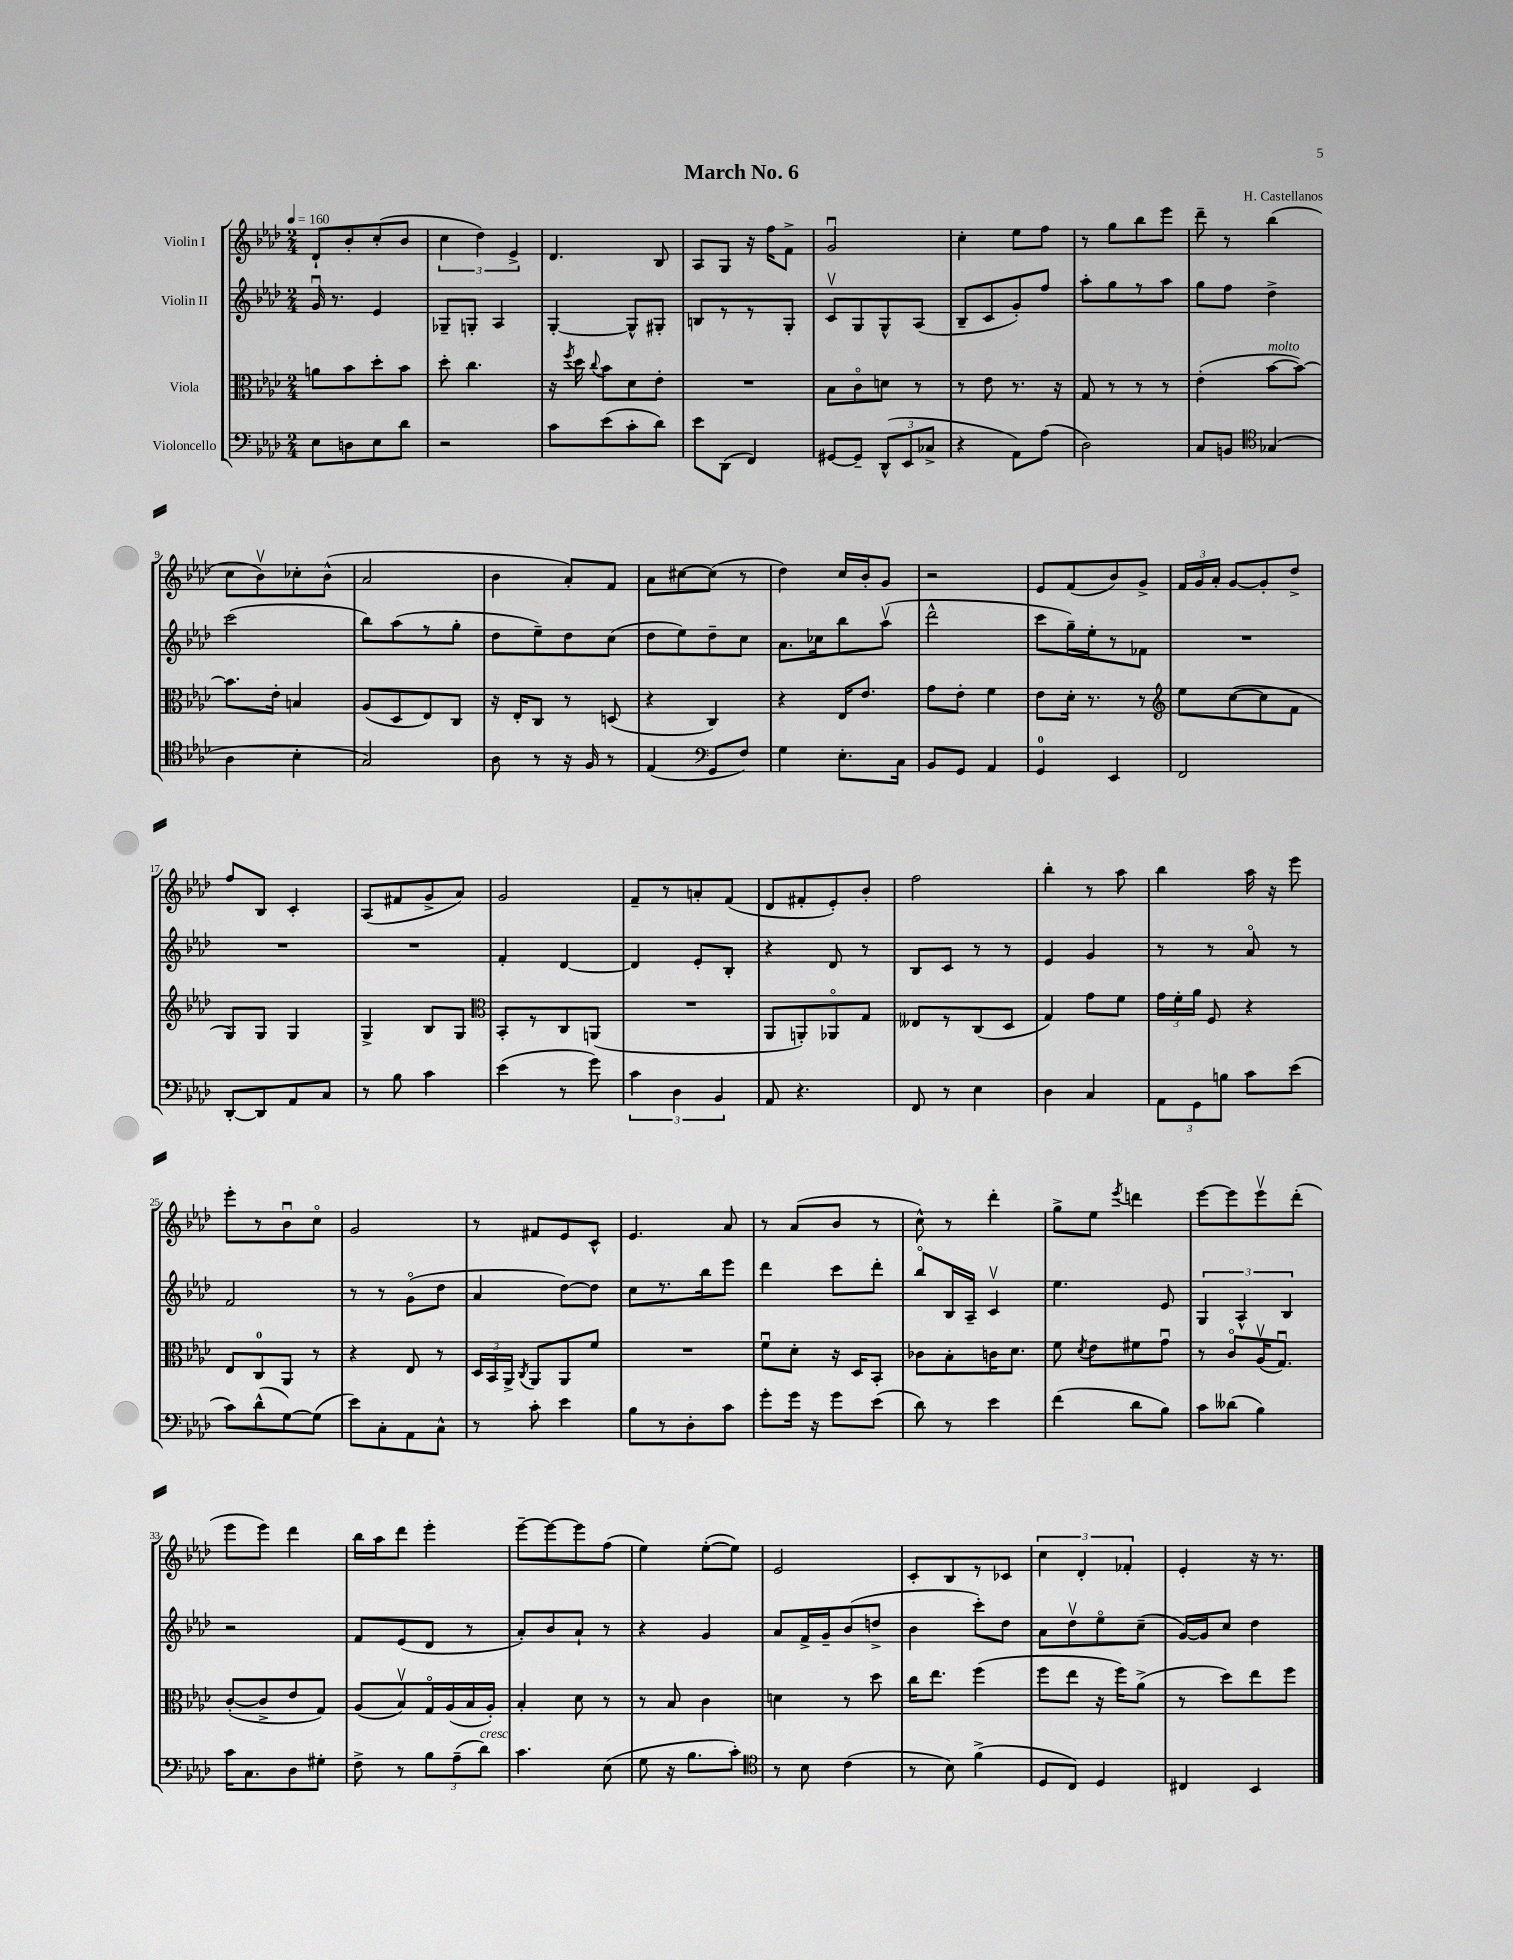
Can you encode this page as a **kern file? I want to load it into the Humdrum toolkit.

**kern	**kern	**kern	**kern
*part4	*part3	*part2	*part1
*staff4	*staff3	*staff2	*staff1
*I"Violoncello	*I"Viola	*I"Violin II	*I"Violin I
*clefF4	*clefC3	*clefG2	*clefG2
*k[b-e-a-d-]	*k[b-e-a-d-]	*k[b-e-a-d-]	*k[b-e-a-d-]
*M2/4	*M2/4	*M2/4	*M2/4
*MM160	*MM160	*MM160	*MM160
=1	=1	=1	=1
8E-\L	8an\L	16gu/	8d-`/L
.	.	8.r	.
8Dn\	8b-\	.	8b-'/
8E-\	8dd-'\	4e-/	(8cc'/
8d-\J	8b-\J	.	8b-/J
=2	=2	=2	=2
2r	8dd-'\	8G-X~/L	6cc\
.	4.cc\	8Gn'/J	.
.	.	.	6dd-\)
.	.	4A-/	.
.	.	.	6e-^/
=3	=3	=3	=3
8c\L	16r	[4G'/	4.d-/
.	8qff/	.	.
.	16dd-\	.	.
.	8qqcc/	.	.
(8e-\	8b-\L	.	.
8c'\	8d-\	8G^^/L]	.
8d-\J)	8e-'\J	8G#X'/J	8B-/
=4	=4	=4	=4
8e-\L	2r	8Bn/L	8A-/L
(8DD-\J	.	8r	8G/J
4FF/)	.	8r	16r
.	.	.	16ff\KL
.	.	8G'/J	8f^\J
=5	=5	=5	=5
[8GG#X/L	8B-\L	8cv/L	2gu/
8GG#~/J]	8c\	8G/	.
(12DD-^^/L	8dn\J	8G^^/	.
12EE-/	.	.	.
.	8r	(8A-/J	.
12C-X^/J	.	.	.
=6	=6	=6	=6
4r	8r	8B-~/L	4cc'\
.	8e-\	8c/	.
8AA-\L)	8.r	8g'/)	8ee-\L
(8A-\J	.	8ff/J	8ff\J
.	16r	.	.
=7	=7	=7	=7
2D-\)	8G/	8aa-'\L	8r
.	8r	8gg\	8gg\L
.	8r	8r	8bb-\
.	8r	8aa-\J	8eee-\J
=8	=8	=8	=8
8C/L	(4e-'\	8gg\L	8ddd-~\
8BBn/J	.	8ff\J	8r
*clefC4	*	*	*
!	!LO:TX:a:i:t=molto	!	!
(4G-X/	[8b-\L	4dd-^\	(4bb-\
.	8b-\J_)	.	.
!!LO:LB:g=z
=9	=9	=9	=9
4A-\	8.b-\L]	(2ccc\	8cc\L
.	.	.	8b-v\)
.	16e-'\Jk	.	.
4B-'\	4Bn/	.	8cc-X'\
.	.	.	(8b-^^\J
=10	=10	=10	=10
2G/)	(8A-/L	8bb-\L)	2a-/
.	8D-/	(8aa-\	.
.	8E-/)	8r	.
.	8C/J	8gg'\J	.
=11	=11	=11	=11
8A-\	16r	8dd-\L	4b-\
.	16E-'/KL	.	.
8r	8C/J	8ee-~\)	.
16r	8r	8dd-\	8a-'/L)
16F/	.	.	.
8r	(8Dn/	(8cc\J	8f/J
=12	=12	=12	=12
(4E-/	4r	8dd-\L	8a-\L
.	.	8ee-\)	[8cc#X\
*clefF4	*	*	*
8GG/L	4C/)	8dd-~\	(8cc#\J]
8F/J)	.	8cc\J	8r
=13	=13	=13	=13
4G\	4r	8.a-\L	4dd-\)
.	.	16cc-X\k	.
8.E-'\L	16E-/KL	8bb-\	16cc/LL
.	8.e-/J	.	16b-'/J
.	.	(8aa-v\J	8g/J
16C\Jk	.	.	.
=14	=14	=14	=14
8BB-/L	8g\L	2ddd-^^\	2r
8GG/J	8e-'\J	.	.
4AA-/	4f\	.	.
=15	=15	=15	=15
4GG/	8e-\L	8ccc\L	8e-/L
.	16d-'\Jk	16gg~\L)	(8f/
.	8.r	16ee-'\J	.
4EE-/	.	8r	8b-/)
.	8r	8f-X\J	8g^/J
=16	=16	=16	=16
*	*clefG2	*	*
2FF/	8ee-\L	2r	24f/LL
.	.	.	24g/
.	.	.	24a-'/JJ
.	([8cc\	.	[8g/L
.	8cc\]	.	8g'/]
.	8f\J	.	8dd-^/J
!!LO:LB:g=z
=17	=17	=17	=17
[8DD-'/L	8G/L)	2r	8ff/L
8DD-/]	8G/J	.	8B-/J
8AA-/	4G/	.	4c'/
8C/J	.	.	.
=18	=18	=18	=18
8r	4G^/	2r	(8A-/L
8B-\	.	.	8f#X/
4c\	8B-/L	.	8g^/
.	8G/J	.	8a-/J)
=19	=19	=19	=19
*	*clefC3	*	*
(4e-\	8BB-'/L	4f'/	2g/
.	8r	.	.
8r	8C/	[4d-/	.
8g\)	(8AAn/J	.	.
=20	=20	=20	=20
6c\	2r	4d-/]	8f~/L
.	.	.	8r
6D-\	.	.	.
.	.	8e-'/L	8an'/
6BB-/	.	.	.
.	.	8B-'/J	(8f/J
=21	=21	=21	=21
8AA-/	8AA-/L	4r	8d-/L
4.r	8AAn'/)	.	8f#X'/
.	8AA-X/	8d-/	8e-'/)
.	8G/J	8r	8b-'/J
=22	=22	=22	=22
8FF/	8E--X/L	8B-/L	2ff\
8r	8r	8c/J	.
4E-\	(8C/	8r	.
.	8D-/J	8r	.
=23	=23	=23	=23
4D-\	4G/)	4e-/	4bb-'\
4C/	8g\L	4g/	8r
.	8f\J	.	8aa-\
=24	=24	=24	=24
12AA-\L	24g\LL	8r	4bb-\
.	24f'\	.	.
12GG\	24a-\JJ	.	.
.	8F/	8r	.
12Bn\J	.	.	.
8c\L	4r	8a-/	16aa-\
.	.	.	16r
(8e-\J	.	8r	8eee-\
!!LO:LB:g=z
=25	=25	=25	=25
8c\L)	8E-/L	2f/	8eee-'\L
(8d-^^\	8C/	.	8r
[8G\)	8AA-/J	.	8b-u\
(8G\J]	8r	.	8cc\J
=26	=26	=26	=26
8e-\L)	4r	8r	2g/
8C'\	.	8r	.
8AA-\	8E-/	(8g\L	.
8C^^\J	8r	8dd-\J	.
=27	=27	=27	=27
8r	24D-/LL	4a-/	8r
.	24BB-/	.	.
.	24AA-^/JJ	.	.
.	8qC/	.	.
8c'\	8AA-/L	.	8f#X/L
4e-\	8AA-/	[8dd-\L)	8e-/
.	8f/J	8dd-\J]	8c^^/J
=28	=28	=28	=28
8B-\L	2r	8cc\L	4.e-/
8r	.	8.r	.
8D-'\	.	.	.
.	.	16bb-\k	.
8c\J	.	8eee-\J	8a-/
=29	=29	=29	=29
8g'\L	8fu\L	4ddd-\	8r
16g\Jk	8d-'\J	.	(8a-/L
16r	.	.	.
8g\L	16r	8ccc\L	8b-/J
.	16D-/KL	.	.
(8e-\J	8BB-'/J	8ddd-'\J	8r
=30	=30	=30	=30
8d-\)	8c-X\L	8bb-/L	8cc^^\)
8r	8B-'\	16B-/L	8r
.	.	16A-~/JJ	.
4e-\	16cn\K	4cv/	4ddd-'\
.	8.d-\J	.	.
=31	=31	=31	=31
(4f\	8f\	4.ee-\	8gg^\L
.	8qd-/	.	.
.	8e-\L	.	8ee-\J
.	.	.	8qeee-/
8d-\L	8f#X\	.	4dddn\
8B-\J)	8gu\J	8e-/	.
=32	=32	=32	=32
8c\L	8r	6G/	[8eee-\L
(8d--X\J	8c/L	.	8eee-\]
.	.	6A-^^/	.
4B-\)	(16A-v/K	.	8eee-v\
.	8.Gu/J)	.	.
.	.	6B-/	.
.	.	.	(8ddd-'\J
!!LO:LB:g=z
=33	=33	=33	=33
16c\KL	([8c'/L	2r	8eee-\L
8.C\	.	.	.
.	8c^/]	.	8eee-\J)
8D-\	8e-/	.	4ddd-\
8G#X'\J	8G/J)	.	.
=34	=34	=34	=34
8F^\	(8A-/L	8f/L	16bb-\LL
.	.	.	16aa-\J
8r	8B-v/)	(8e-/	8ddd-\J
12B-\L	16G/L	8d-/J	4eee-'\
.	(16A-/	.	.
(12A-~\	.	.	.
.	16B-/	8r	.
!LO:TX:a:i:t=cresc.	!	!	!
12d-\J)	.	.	.
.	16A-'/JJ)	.	.
=35	=35	=35	=35
4.c\	4B-'/	8a-'/L)	[8eee-~\L
.	.	8b-/	8eee-\_
.	8d-\	8a-`/J	8eee-\]
(8E-\	8r	8r	(8ff\J
=36	=36	=36	=36
8G\	8r	4r	4ee-\)
16r	8B-/	.	.
8.B-\L	.	.	.
.	4c\	4g/	([8ee-'\L
8c'\J)	.	.	8ee-\J])
=37	=37	=37	=37
*clefC4	*	*	*
8r	4dn\	8a-/L	2e-/
8B-\	.	16f^/L	.
.	.	16g~/J	.
(4c\	8r	(8b-/	.
.	8dd-\	8ddn^/J	.
=38	=38	=38	=38
8r	16cc\KL	4b-\	8c'/L
.	8.ee-\J	.	.
8B-\)	.	.	8B-/
(4f^\	(4ff\	8ccc'\L)	8r
.	.	8dd-\J	8c-X/J
=39	=39	=39	=39
8D-/L	8ff\L	8a-\L	6cc\
8C/J)	8ee-\J	8dd-v\	.
.	.	.	6d-'/
4D-/	16r	8ee-\	.
.	16ff\KL)	.	.
.	.	.	6f-X'/
.	(8a-^\J	(8cc~\J	.
=40	=40	=40	=40
4C#X/	8r	[16g/LL)	4e-'/
.	.	16g/J]	.
.	8dd-\L)	8cc/J	.
4BB-/	8ee-\	4dd-\	16r
.	.	.	8.r
.	8ff\J	.	.
==	==	==	==
*-	*-	*-	*-
